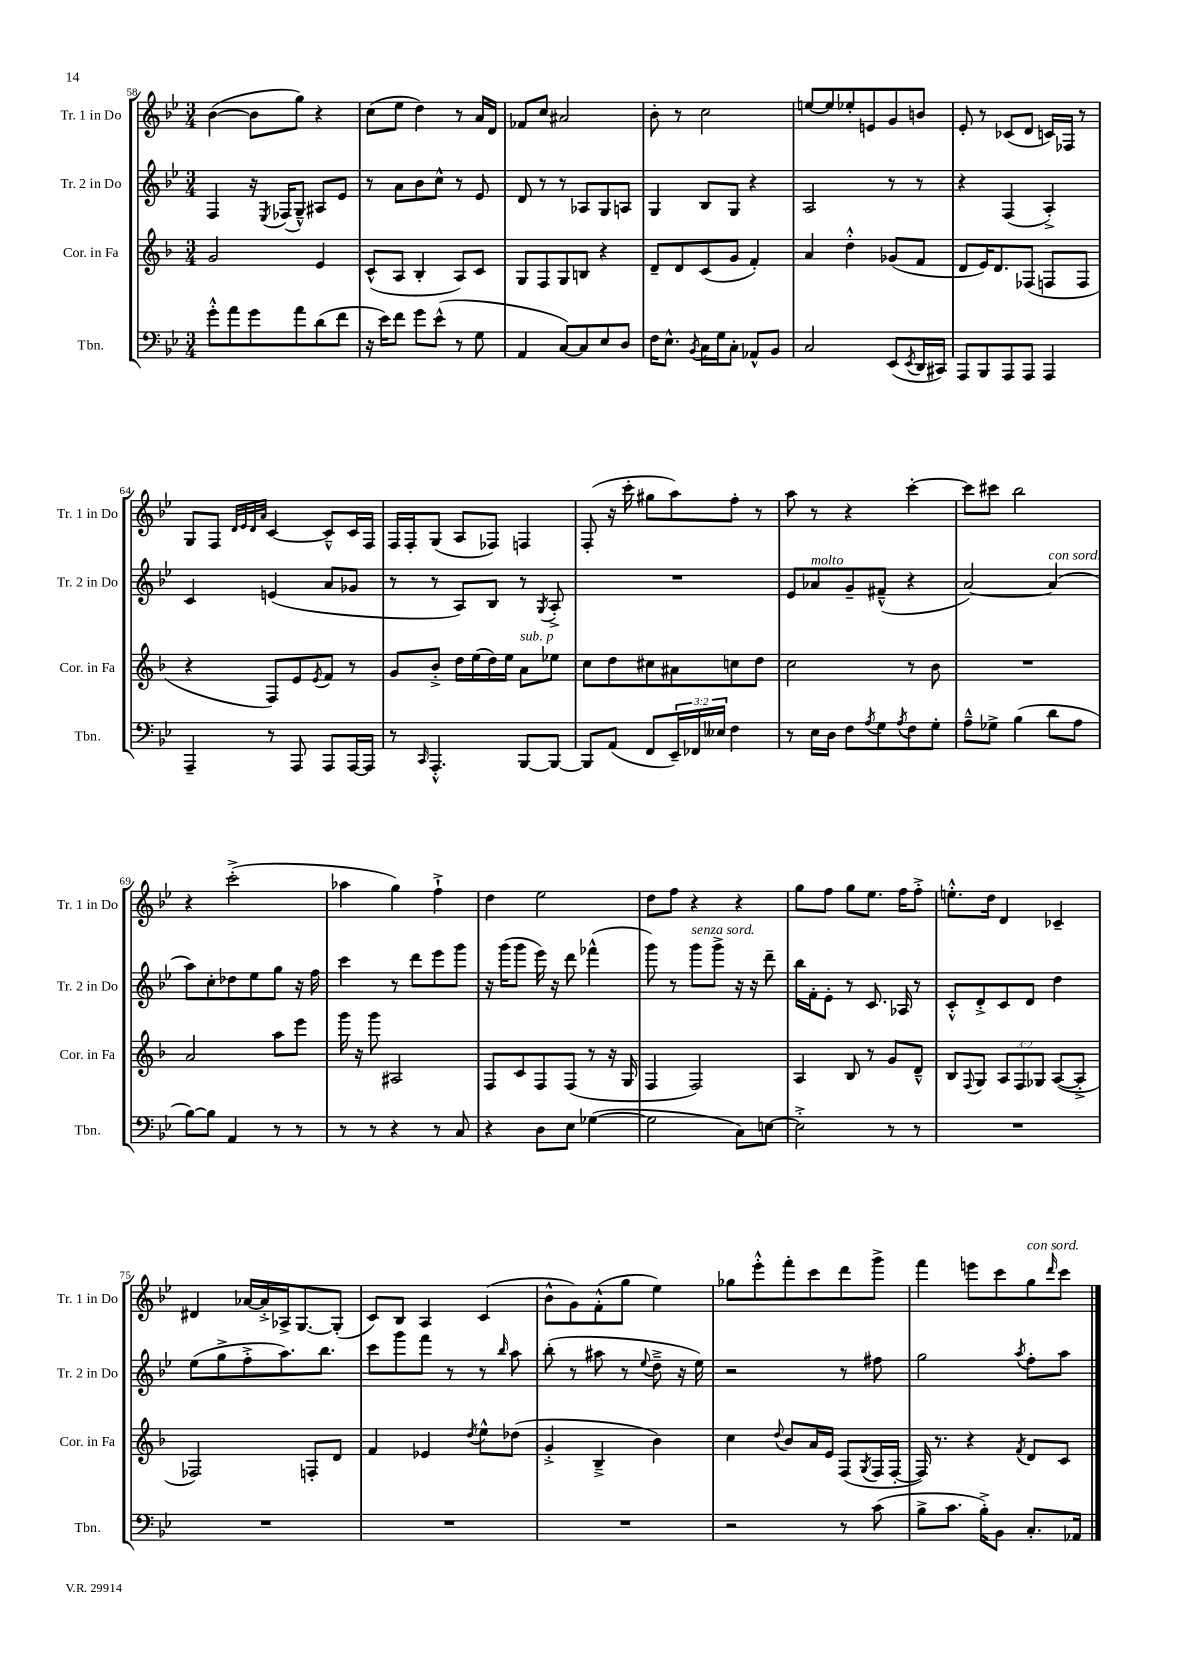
<<
\new StaffGroup <<
\new Staff = "s0" \with { instrumentName = "Tr. 1 in Do" shortInstrumentName = "Tr. 1 in Do" } {
    \clef treble \key bes \major \numericTimeSignature \time 3/4
    bes'4~( bes'8 g''8) r4 |
    c''8( ees''8 d''4) r8 a'16 d'16 |
    fes'8 c''8 ais'2 |
    bes'8-. r8 c''2 |
    e''8~ e''8 ees''8-. e'8 g'8 b'8 |
    ees'8-. r8 ces'8( d'8 c'16) fes16 r8 |
    g8 f8 \grace { d'32 ees'32 d'32 a'32 } c'4~ c'8---^ c'16 f16 |
    f16 f16-. g8( a8 fes8) f4 |
    f8-.( r16 c'''16-. gis''8 a''8) f''8-. r8 |
    a''8 r8 r4 c'''4~-. |
    c'''8 cis'''8 bes''2 |
    r4 c'''2-.->( |
    aes''4 g''4) f''4-!-> |
    d''4 ees''2 |
    d''8 f''8 r4 r4 |
    g''8 f''8 g''8 ees''8. f''16 f''8-.-> |
    e''8.-.-^ d''16 d'4 ces'4-- |
    dis'4 aes'16~ aes'16-.-> aes16-> g8.~ g8-.( |
    c'8) bes8 a4 c'4( |
    bes'8-^ g'8) f'8-.-^( g''8 ees''4) |
    ges''8 ees'''8-.-^ f'''8-. c'''8 d'''8 g'''8-> |
    f'''4 e'''8 c'''8 g''8^\markup { \italic "con sord." } \grace { d'''16 } c'''8 \bar "|." |
}
\new Staff = "s1" \with { instrumentName = "Tr. 2 in Do" shortInstrumentName = "Tr. 2 in Do" } {
    \clef treble \key bes \major \numericTimeSignature \time 3/4
    f4 r16 \acciaccatura { ees8 } fes16( g8---^) ais8 ees'8 |
    r8 a'8 bes'8 c''8-^ r8 ees'8 |
    d'8 r8 r8 aes8 g8 a8 |
    g4 bes8 g8 r4 |
    a2 r8 r8 |
    r4 f4( a4-.->) |
    c'4 e'4( a'8 ges'8 |
    r8 r8 a8) bes8 r8 \acciaccatura { g8 } a8-.-> |
    R2. |
    ees'8 aes'8^\markup { \italic "molto" } g'8-- fis'8---^( r4 |
    a'2~) a'4^\markup { \italic "con sord." }( |
    a''8) c''8-. des''8 ees''8 g''8 r16 f''16 |
    c'''4 r8 d'''8 ees'''8 g'''8 |
    r16 g'''16( g'''8 ees'''16) r16 d'''8 fes'''4-^( |
    g'''8) r8 g'''8^\markup { \italic "senza sord." } g'''8-> r16 r16 d'''8-- |
    bes''16 f'16-. ees'8-. r8 c'8. aes16 r8 |
    c'8-.-^ d'8-.-> c'8 d'8 d''4 |
    ees''8( g''8-> f''8-.-> a''8.) bes''8. |
    c'''8 g'''8 f'''8 r8 r8 \grace { bes''16 } a''8 |
    bes''8-.( r8 ais''8 r8 \appoggiatura { ees''8 } d''8---> r16 ees''16) |
    r2 r8 fis''8 |
    g''2 \acciaccatura { a''8 } f''8-. a''8 \bar "|." |
}
\new Staff = "s2" \with { instrumentName = "Cor. in Fa" shortInstrumentName = "Cor. in Fa" } {
    \clef treble \key f \major \numericTimeSignature \time 3/4 \override Staff.TupletNumber.text = #tuplet-number::calc-fraction-text
    g'2 e'4 |
    c'8-^( a8 bes4-. a8) c'8 |
    g8 f8 g8 b8 r4 |
    d'8-- d'8 c'8( g'8 f'4-.) |
    a'4 d''4-.-^ ges'8( f'8 |
    d'8 e'16) d'8. fes8( f8 f8 |
    r4 f8) e'8 \acciaccatura { e'8 } f'8 r8 |
    g'8 bes'8-.-> d''16 e''16( d''16) e''16 a'8^\markup { \italic "sub. p" } ees''8 |
    c''8 d''8 cis''8 ais'8 c''8 d''8 |
    c''2 r8 bes'8 |
    R2. |
    a'2 a''8 e'''8 |
    g'''16 r16 g'''8 ais2 |
    f8 c'8 f8 f8( r8 r16 g16 |
    f4 f2) |
    a4 bes8 r8 g'8 d'8---^ |
    bes8 \appoggiatura { f8 } g8 \tuplet 3/2 { a8 f8 ges8 } a8~( a8-.-> |
    fes2) f8-. d'8 |
    f'4 ees'4 \acciaccatura { d''8 } e''8-^ des''8( |
    g'4-.-> bes4---> bes'4) |
    c''4 \appoggiatura { d''8 } bes'8 a'16 e'16 f8( \acciaccatura { g8 } f16 f16~-. |
    f16) r8. r4 \acciaccatura { f'8 } d'8 c'8 \bar "|." |
}
\new Staff = "s3" \with { instrumentName = "Tbn." shortInstrumentName = "Tbn." } {
    \clef bass \key bes \major \numericTimeSignature \time 3/4 \override Staff.TupletNumber.text = #tuplet-number::calc-fraction-text
    g'8-.-^ a'8 g'8 a'8 d'8( f'8 |
    r16 ees'16) f'8 g'8 ees'8-^( r8 g8 |
    a,4 c8~) c8 ees8 d8 |
    f16 ees8.-^ \acciaccatura { bes,8 } c16 g16 c8-. aes,8-^ bes,8 |
    c2 ees,8( \acciaccatura { ees,8 } d,16 cis,16) |
    a,,8 bes,,8 a,,8 a,,8 a,,4 |
    a,,4-- r8 a,,8 a,,8 a,,16~ a,,16 |
    r8 \grace { c,16 } a,,4.-.-^ bes,,8~ bes,,8~ |
    bes,,8 a,8( f,8 \tuplet 3/2 { ees,16--) fes,16 eeses16 } f4 |
    r8 ees16 d16 f8 \acciaccatura { a8 } g8 \acciaccatura { a8 } f8 g8-. |
    a8---^ ges8-> bes4( d'8 a8 |
    bes8~) bes8 a,4 r8 r8 |
    r8 r8 r4 r8 c8 |
    r4 d8 ees8 ges4~( |
    ges2 c8) e8~ |
    e2-.-> r8 r8 |
    R2. |
    R2. |
    R2. |
    R2. |
    r2 r8 c'8( |
    bes8-> c'8. bes16-.->) bes,8 c8.-. aes,16 \bar "|." |
}
>>
>>
\layout { \context { \Score currentBarNumber = #58 } }
